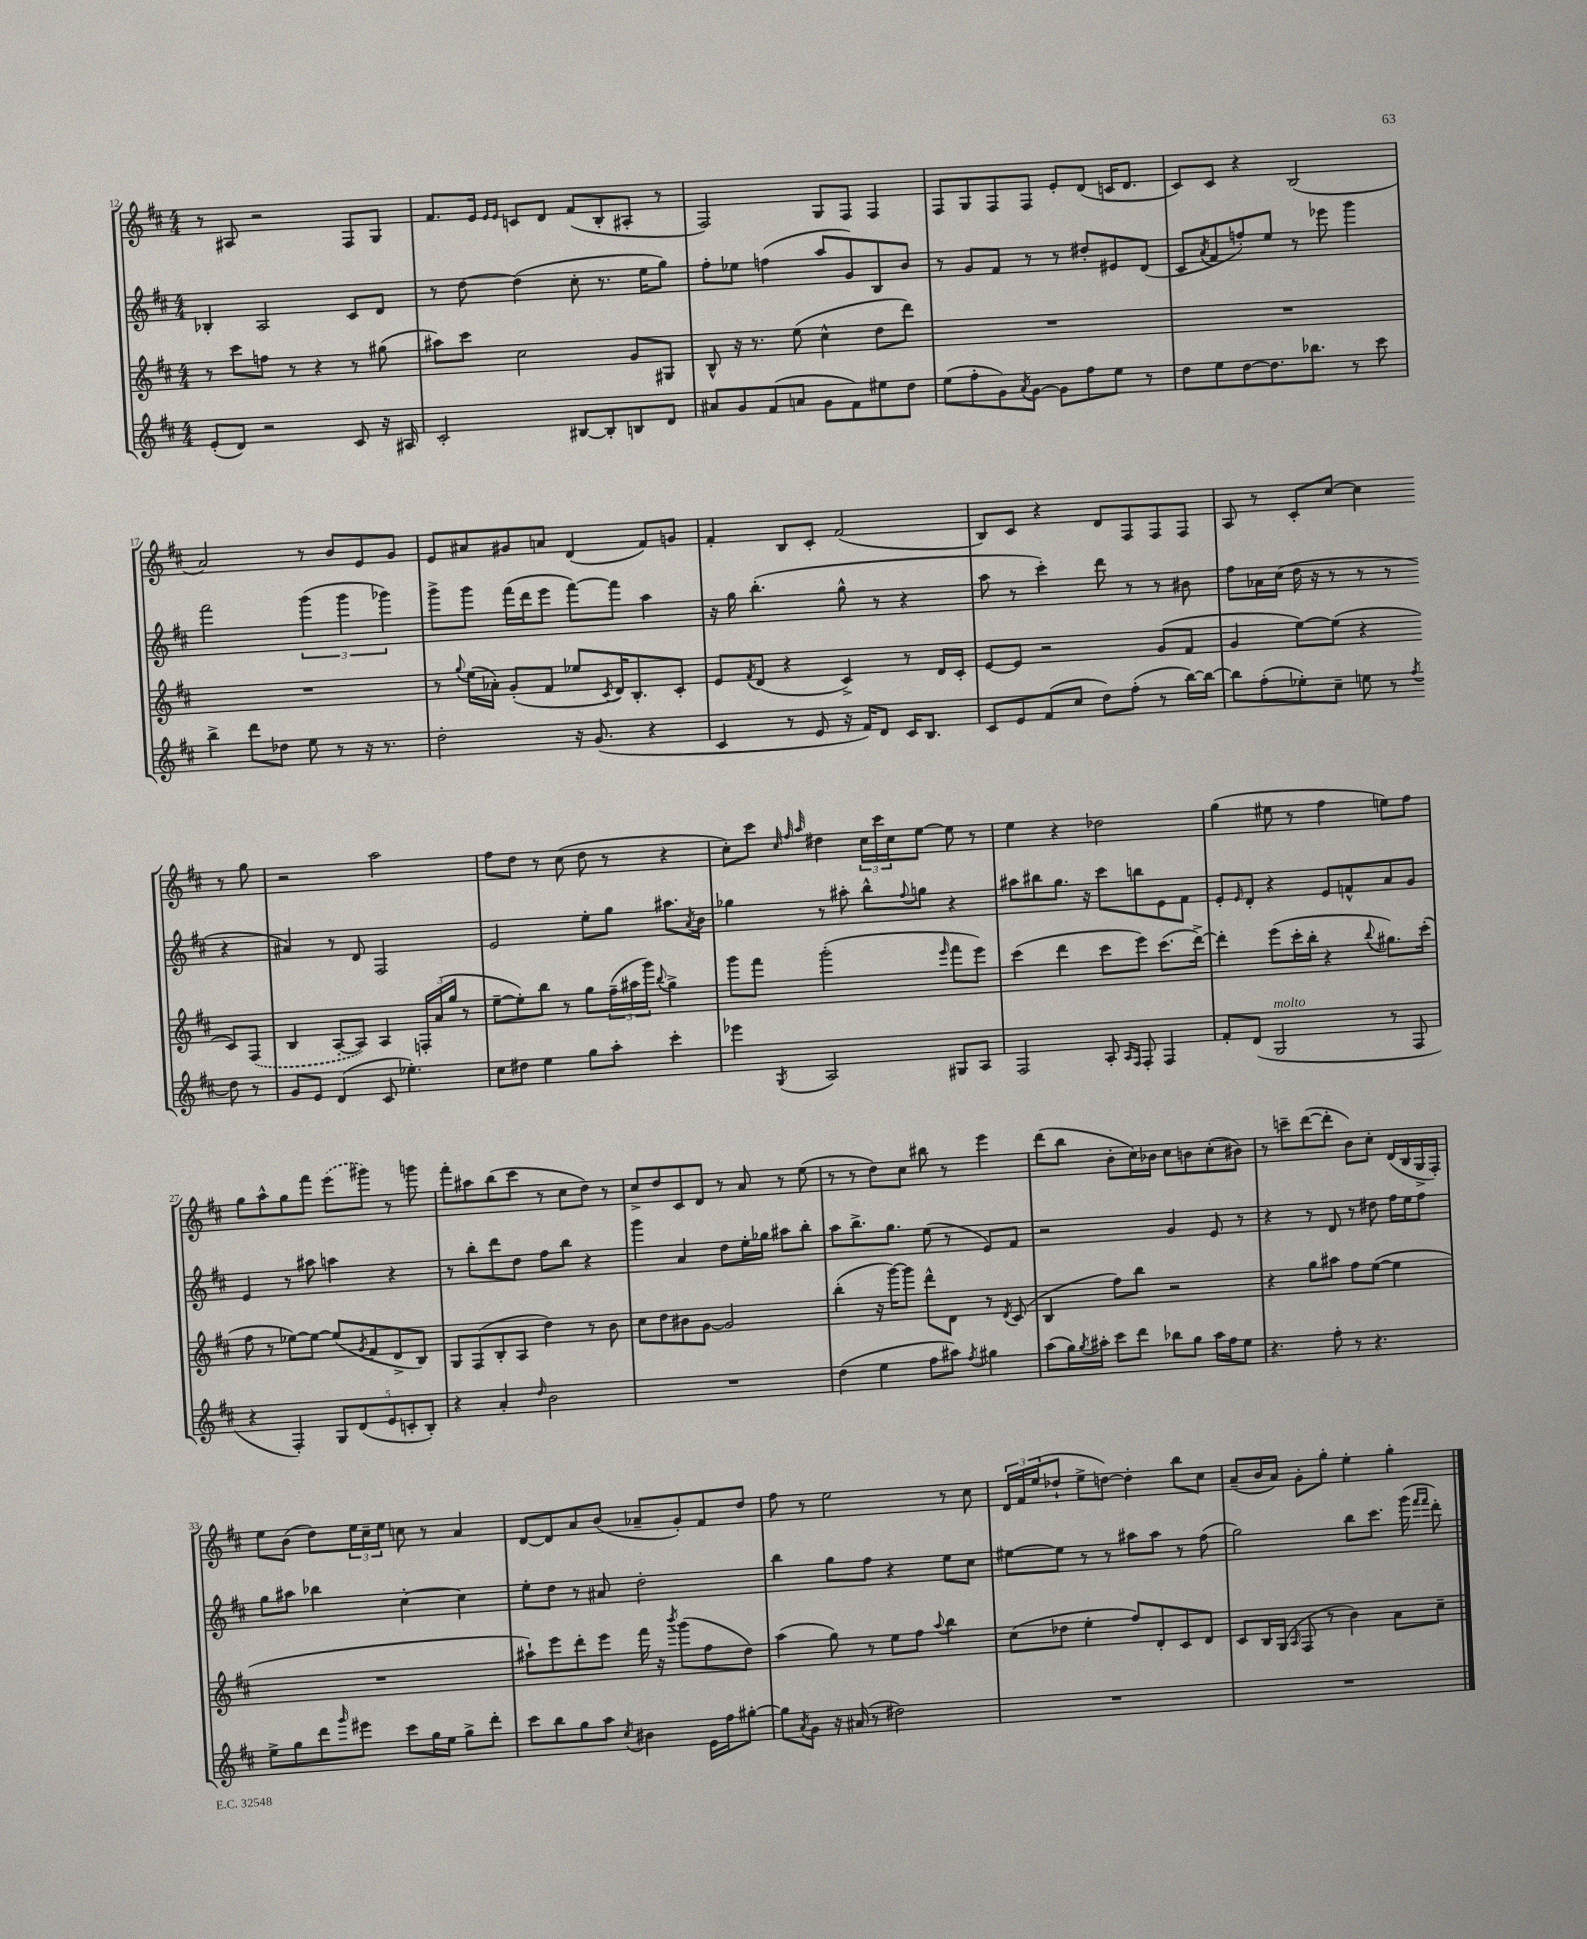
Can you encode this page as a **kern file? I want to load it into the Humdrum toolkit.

**kern	**kern	**kern	**kern
*staff4	*staff3	*staff2	*staff1
*clefG2	*clefG2	*clefG2	*clefG2
*k[f#c#]	*k[f#c#]	*k[f#c#]	*k[f#c#]
*M4/4	*M4/4	*M4/4	*M4/4
(8e'	8r	4B-'	8r
8d)	8ccc#	.	8A#
2r	8ff	2A	2r
.	8r	.	.
.	4r	.	.
8c#	8r	8c#	8F#
16r	(8gg#	8d	8G
16A#	.	.	.
=	=	=	=
2c#'	8aa#)	8r	8.f#
.	8ccc#	[8dd	.
.	.	.	16e
.	.	.	16qqe
.	.	.	16qqe
.	2cc#	(4dd]	8c
.	.	.	8d
[8B#	.	8cc#'	(8f#
8B#']	.	8.r	8B'
8B	8g	.	8A#'
.	.	16ee	.
8d	8G#	8gg)	8r
=	=	=	=
8a#	8B^^	8ff#'	2F#)
8g	16r	8ee-	.
.	8.r	.	.
(8f#	.	(4ff	.
8a	(8ee	.	.
8g	4cc#^^	8aa	8G
8f#)	.	8g)	8F#
8ee#	8dd	8B	4F#
8dd	8ddd)	8b	.
=	=	=	=
(8ee	1r	8r	8F#
8ff#'	.	8g	8G
8g)	.	8f#	8F#
8qa	.	.	.
[8g	.	8r	8F#
8g]	.	8r	8e'
8ff#	.	8dd#'	(8d
8ee	.	8e#	16c
.	.	.	8.d
8r	.	(8d	.
=	=	=	=
8dd	1r	8c#	8c#)
.	.	8qa	.
8ee	.	8f#	8c#
[8dd	.	8ff')	4r
8.dd]	.	8ee	.
.	.	8r	(2B
8.bb-	.	.	.
.	.	8eee-	.
8r	.	4ggg	.
8ccc#	.	.	.
=	=	=	=
4bb^	1r	2fff#	2a)
8ddd	.	.	.
8dd-	.	.	.
8ee	.	(6ggg	8r
8r	.	.	8b
.	.	6ggg	.
16r	.	.	8e
8.r	.	.	.
.	.	6ggg-)	.
.	.	.	8g
=	=	=	=
2dd'	8r	8ggg^	8e
.	8qqgg	.	.
.	(16ee	8ggg	8a#
.	16a-')	.	.
.	(8g'	(16fff#	8g#
.	.	16ddd	.
.	8f#	8eee	8a
16r	8ee-	[8fff#)	(4d
(8.g	.	.	.
.	8qc#	.	.
.	16d)	8fff#]	.
.	8.B'	.	.
4r	.	4aa	8f#)
.	8c#'	.	8g
=	=	=	=
4c#	8e	16r	4f#'
.	.	16gg	.
.	8qf#	.	.
.	(8d	(4.bb'	.
8r	4r	.	8B
8e	.	.	8c#'
16r	4c#^)	8gg^^	(2f#
16f#)	.	.	.
8d	.	8r	.
16c#	8r	4r	.
8.B	.	.	.
.	16d	.	.
.	16c#'	.	.
=	=	=	=
8c#	[8e	8aa	8B)
8e	8e]	8r	8c#
(8f#	2r	4ccc#')	4r
8cc#	.	.	.
8dd)	.	8ddd	8d
(8ff#'	.	8r	8F#
8r	(8g	8r	8F#
[16bb)	8f#	8b#	8F#
16bb_	.	.	.
=	=	=	=
8bb]	4g	8ff#	8A
(8ff#'	.	16a-	8r
.	.	(16cc#	.
8ee-')	[8ee)	16dd	8c#'
.	.	16r	.
8cc#~	(8ee]	8r	[8cc#
8ee	4r	8r	4cc#]
8r	.	8r	.
8qff#	.	.	.
8dd	8c#)	4r	8r
8r	(8F#	.	8gg
=	=	=	=
8g	4B	4a#)	2r
8e	.	.	.
(4d	[8A'	8r	.
.	8A])	8d	.
8c#	4A	2F#	2aa
4.ee-')	.	.	.
.	24F'	.	.
.	(24a	.	.
.	24gg	.	.
.	8r	.	.
=	=	=	=
8cc#	[8ee~	2e	8ff#
8dd#	8ee'])	.	8dd
4ee	8bb	.	8r
.	8r	.	(8cc#
8gg	8gg	8ee'	8dd
8aa'	(24ff#~	8gg	8r
.	24aa#	.	.
.	24ggg)	.	.
.	8qqbb	.	.
4ccc#'	4gg^	8.aa#	4r
.	.	8qa	.
.	.	16b	.
=	=	=	=
4eee-	8ggg	4gg-	8cc#')
.	8fff#	.	8ccc#
.	.	.	32qqcc#
.	.	.	32qqff#
8qG	.	.	32qqaa
2A	(2ggg'	8r	4dd#
.	.	8aa#'	.
.	.	8bb^^	24cc#
.	.	.	24ccc#
.	.	.	24cc#
.	.	8qqff#	.
.	.	8gg	[8ee
.	16qqeee	.	.
8G#	8fff#	4r	8ee]
8A	8eee)	.	8r
=	=	=	=
2F#	(4ccc#	8aa#	4ee
.	.	8bb#	.
.	4ddd	8.gg	4r
.	.	16r	.
8A'	8ccc#	8ccc#	2dd-
16qqA	.	.	.
16qqF#	.	.	.
8F#'	8eee)	8bb	.
4F#	(8.ccc#	8e	.
.	.	8f#	.
.	[16ddd^)	.	.
=	=	=	=
8f#'	4ddd']	8e'	(4gg
.	.	16qqe	.
(8d	.	8d'	.
2G	(8eee	4r	8ee#
.	16ccc#'	.	8r
.	16bb'	.	.
.	4r	8e	4ff#
.	.	8f^^	.
.	8qqbb	.	.
8r	8.gg#)	8a	8ee)
8F#	.	8g	8ff#
.	(16ccc#'	.	.
=	=	=	=
4r	8ff#	4e	8gg
.	8r	.	8aa^^
4F#')	[8ee-)	8r	8gg
.	8ee-_	8aa#	8fff#
10G	(8ee-]	4aa	(8eee
(10d	.	.	.
.	8qg	.	.
.	8f#	.	8ggg#)
10e	.	.	.
.	8d^	4r	8r
10c'	.	.	.
.	8B)	.	8ggg
10B')	.	.	.
=	=	=	=
4r	8G	8r	8fff#'
.	(8F#	8bb'	8aa#
4a'	8B'	8ddd	(8bb
.	8A	8dd	8ccc#
16qqdd	.	.	.
2b	4dd)	8ff#	8r
.	.	8bb	8cc#
.	8r	4r	8dd)
.	8b	.	8r
=	=	=	=
1r	8cc#	4ggg	8cc#^
.	8dd	.	8dd
.	8b#	4a	8c#
.	[8g	.	8d
.	2g]	8dd	8r
.	.	16ee'	8a
.	.	16gg-	.
.	.	8aa#	8r
.	.	8bb'	(8ee
=	=	=	=
(4dd	(4bb'	8aa	8r
.	.	8.bb^	8r
4ee	16r	.	8dd)
.	[16ggg)	8.gg	.
.	8ggg]	.	8cc#
8ff#	8ddd^^	(8ee	8bb#
8aa#)	8d	8r	8r
8qff#	.	.	.
4gg#	8r	8e)	4eee
.	8qd	.	.
.	(8c#	8f#	.
=	=	=	=
(8aa	4B	2r	(8ddd
16gg)	.	.	8bb
8qgg	.	.	.
16aa#'	.	.	.
8ccc#	8ff#)	.	8b'
8ddd	8bb	.	16cc#)
.	.	.	16b-
8bb-	2r	4g	8cc#
8gg	.	.	8b
16aa#	.	8e	(8cc#'
16ff#	.	.	.
8ee	.	8r	8b#)
=	=	=	=
4.r	4r	4r	8r
.	.	.	8ccc~
.	8gg	8r	([8ddd
8ff#'	8aa#	8d	8ddd']
8r	8ff#	8r	8b)
4.r	([8ee	8dd#	8cc#'
.	4ee]	16ff#	(16d
.	.	16ee	16B
.	.	8ff#	16G^
.	.	.	16F#')
=	=	=	=
8ee^	1r	8gg	8ee
8gg	.	8aa#	(8b
8ddd	.	4bb-	8dd)
16qqggg	.	.	.
8eee#	.	.	24ee
.	.	.	24cc#~
.	.	.	24ee
8ccc#	.	[4cc#'	8cc
16gg	.	.	8r
16ee	.	.	.
8gg^	.	4cc#]	4a
8ddd'	.	.	.
=	=	=	=
8ccc#	8aa#`)	8ee'	[8d
8bb	8eee	8dd	8d]
8gg	8ddd'	8r	8a
8aa	8eee	8a#	(8b
8qcc#	.	.	.
4b#	16fff#	2dd'	8a-~
.	16r	.	.
.	8qbbb	.	.
.	(8ggg	.	8g')
16e	8ff#	.	8f#
16ff#	.	.	.
[8gg#'	8dd)	.	8dd
=	=	=	=
8gg#]	(4aa	4bb	8ff#
8qa	.	.	.
8g	.	.	8r
16r	8gg)	8gg	2ee
(16a#	.	.	.
8r	8r	8ff#	.
2dd#)	8ee	4r	.
.	8ff#	.	.
.	8qqaa	.	.
.	4bb	8ee	8r
.	.	8cc#	8cc#
=	=	=	=
1r	(8cc#	[8ee#	24d
.	.	.	24f#
.	.	.	(24ee
.	8dd-	8ee#]	8dd-`
.	4ee'	8r	8ee^
.	.	8r	[8dd)
.	8ff#)	8aa#	4dd']
.	8d'	8aa#	.
.	8c#	8r	8bb
.	8d	(8ff#	8cc#
=	=	=	=
1r	8c#	2gg)	(8a~
.	16B	.	16b
.	(16G	.	16a)
.	16qqA	.	.
.	8F#	.	8g'
.	8r	.	8gg'
.	4b)	8bb	4ee'
.	.	8.ccc#	.
.	8a	.	4gg'
.	.	(16ggg	.
.	.	16qqfff#	.
.	.	16qqfff#	.
.	8cc#~	8ddd')	.
==	==	==	==
*-	*-	*-	*-
